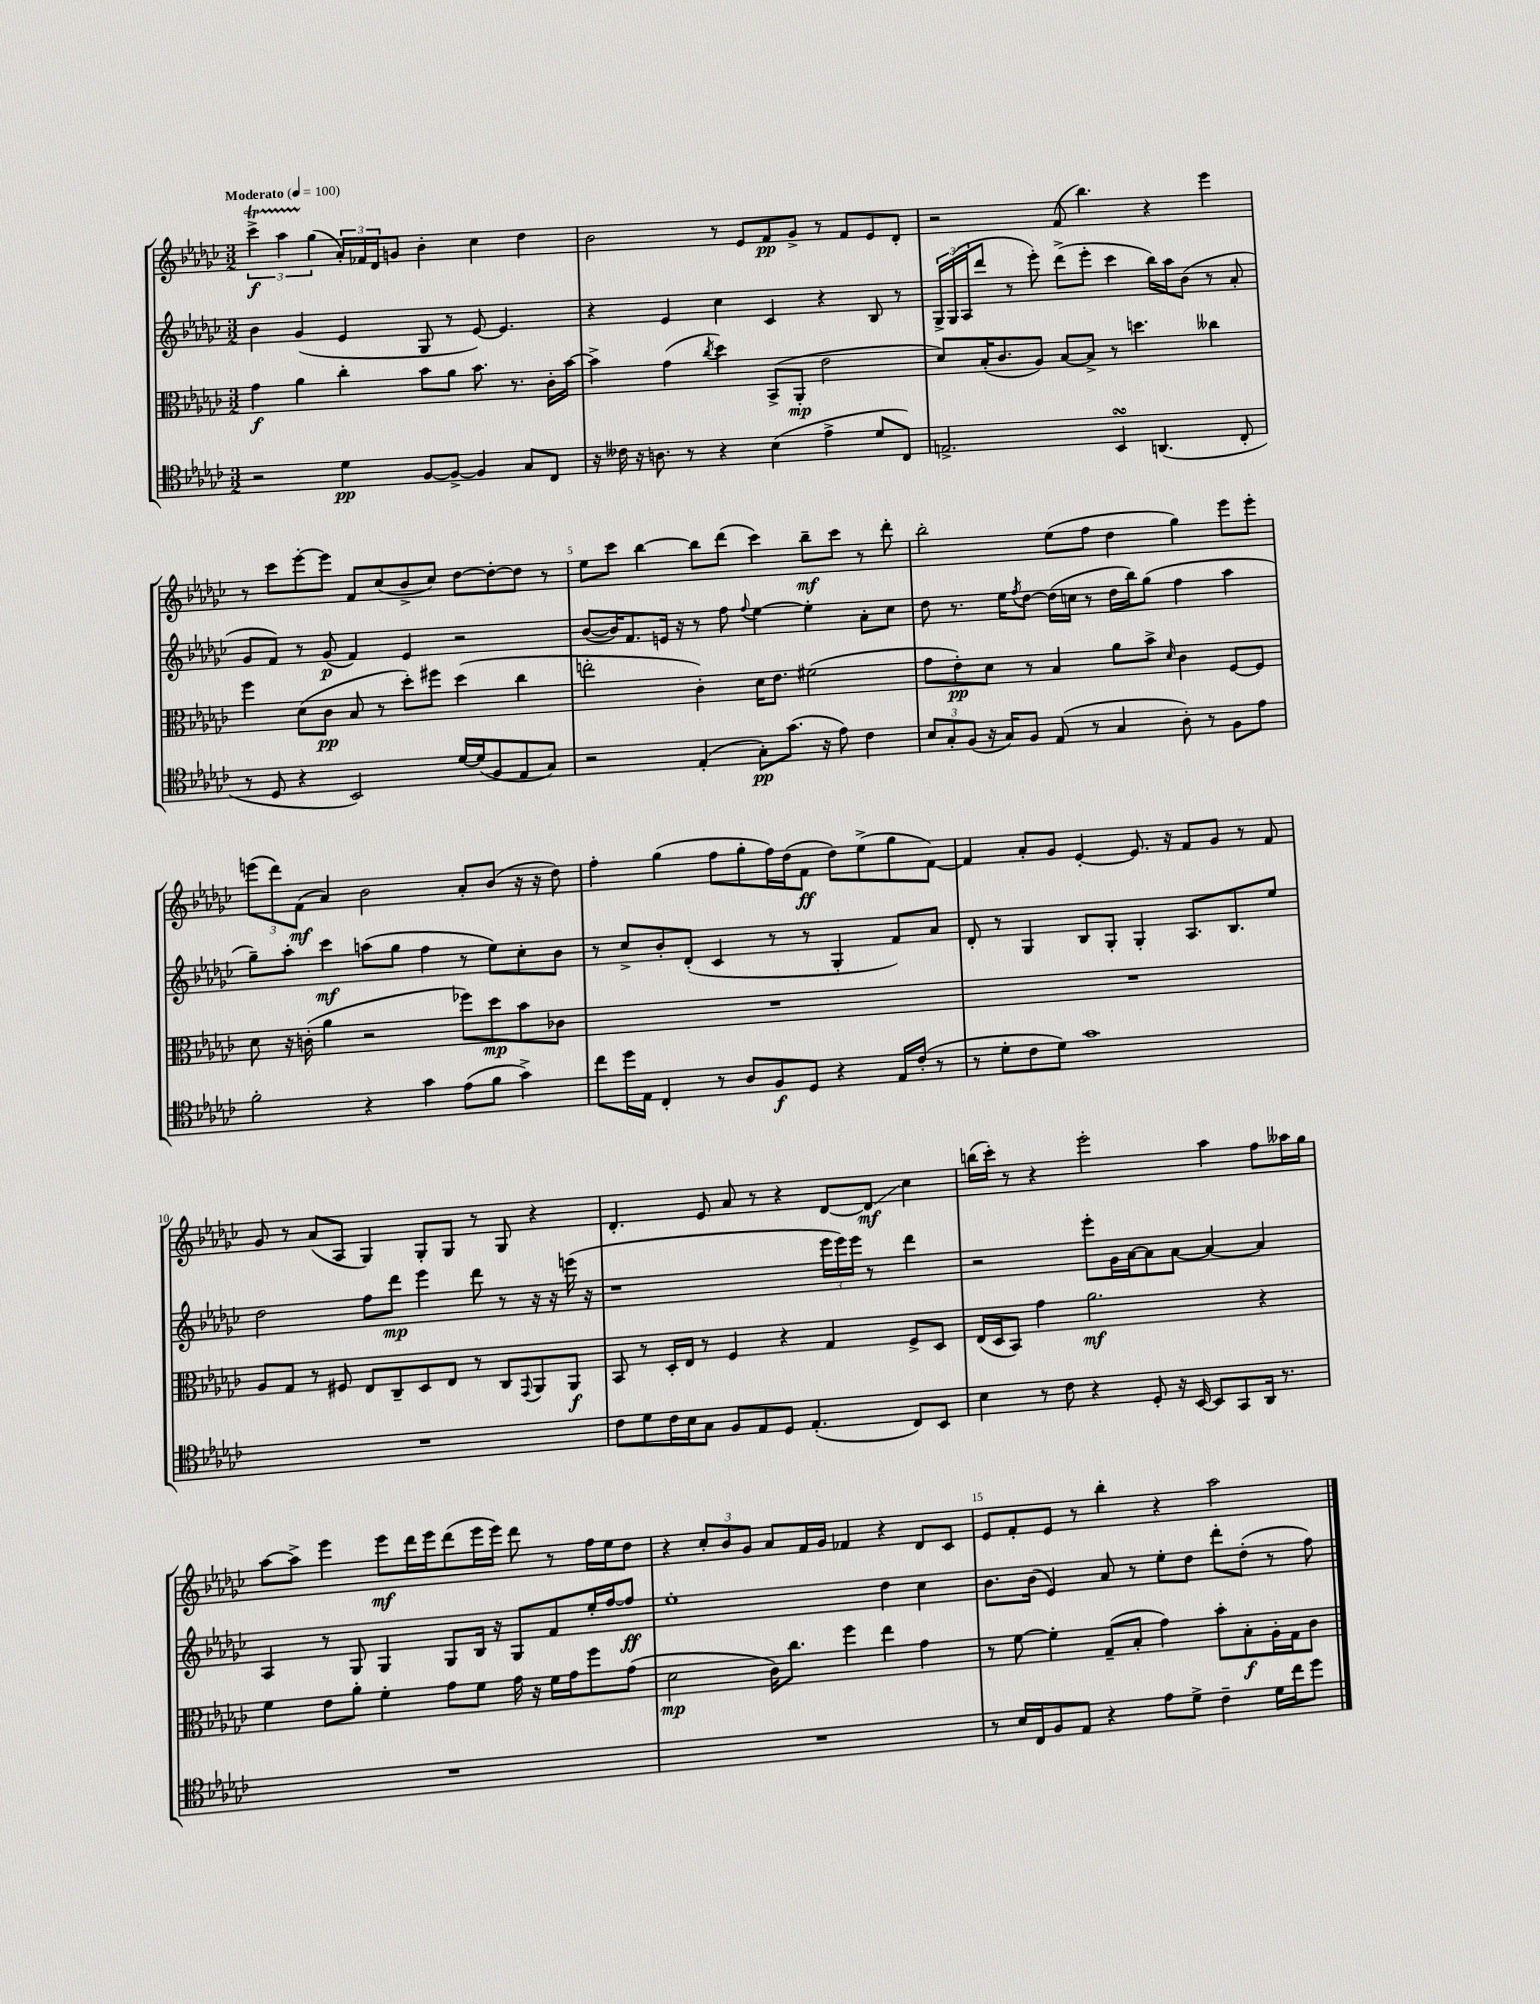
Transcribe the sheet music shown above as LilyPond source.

<<
\new StaffGroup <<
\new Staff = "s0" {
    \clef treble \key ges \major \numericTimeSignature \time 3/2 \tempo "Moderato" 4 = 100
    \tuplet 3/2 { ces'''4->\startTrillSpan\f aes''4 ges''4\stopTrillSpan( } \tuplet 3/2 { aes'16-.) fes'16 des'16 } g'8 bes'4-. ces''4 des''4 |
    bes'2 r8 ees'8 f'8\pp ges'8-> r8 f'8 ees'8 des'8-. |
    r2 f'8( bes''4.) r4 ees'''4 |
    r8 ces'''8 ees'''8~-. ees'''8 f'8 ces''8( bes'8-> ces''8) des''8~ des''8~-. des''8 r8 |
    ees''8 ces'''8 bes''4~ bes''8 des'''8( ces'''4) bes''8--\mf ces'''8 r8 des'''8-. |
    bes''2-. ees''8( f''8 des''4 ges''4) ees'''8 ees'''8-. |
    \tuplet 3/2 { e'''8( des'''8) f'8\mf( } aes'4) bes'2 aes'8-. bes'8( r16 r16 des''8) |
    f''4-. ges''4( f''8 ges''8-. f''16) des''16( f'8\ff des''8) ees''8->( ges''8 f'8~) |
    f'4 aes'8-. ges'8 ees'4~-. ees'8. r16 f'8 ges'8 r8 f'8 |
    ges'8 r8 aes'8( aes8 ges4) ges8-. ges8 r8 ges8 r4 |
    des'4.-. ees'8 aes'8 r8 r4 des'8~ des'8\glissando\mf ces''4 |
    b''16( ces'''16-.) r8 r4 ees'''2-. aes''4 f''8 aeses''16 ges''16 |
    aes''8~ aes''8-> ees'''4 ees'''8\mf des'''16 ees'''16 des'''8( ees'''16 ees'''16) des'''8 r8 f''16 ees''16 des''8 |
    r4 \tuplet 3/2 { ces''8-. bes'8 ges'8 } aes'8 f'16 ges'16 fes'4 r4 des'8 ces'8 |
    ees'8 f'8-. ees'8 r8 bes''4-. r4 aes''2 \bar "|." |
}
\new Staff = "s1" {
    \clef treble \key ges \major \numericTimeSignature \time 3/2
    bes'4 ges'4( ees'4 ges8 r8 ees'8~) ees'4. |
    r4 ees'4 ces''4 ces'4 r4 bes8 r8 |
    \tuplet 3/2 { ges16-> ges16( aes16 } des'''8 r8 ees'''8-.) des'''8->( ees'''8-. ces'''4 bes''16) aes''16 bes'8( r8 aes'8-. |
    ges'8 f'8) r8 ges'8\p( f'4) ees'4 r2 |
    bes'8~( bes'16) f'8. e'16 r16 r8 f''8 \appoggiatura { f''8 } ees''4~ ees''4-. aes'8-. ces''8 |
    des''8 r8. ees''16 \acciaccatura { f''8 } des''8~ des''16( c''16 r8 des''16 bes''16) ges''8( f''4 aes''4 |
    ges''8--) aes''8-. ces'''4\mf a''8( ges''8 f''4 r8 ees''8) ces''8-. bes'8 |
    r8 ces''8-> bes'8-. des'8-.( ces'4 r8 r8 ges4-. f'8) aes'8 |
    des'8-. r8 ges4 bes8 ges8-. ges4-. aes8. bes8. ees''8 |
    des''2 f''8 des'''8\mp ees'''4 des'''8 r8 r16 r16 e'''16( r16 |
    r1 \tuplet 3/2 { ees'''16 ees'''16) ees'''16 } r8 des'''4 |
    r2 ees'''8-. ges'16 aes'16~ aes'8 aes'8~ aes'4~ aes'4 |
    aes4 r8 ges8 ges4 ges8 bes16 r16 ges8 f'8 ees''16-. f''16~ f''8\ff |
    ees''1-. des''4 ces''4 |
    bes'8. bes'16( ees'4) aes'8 r8 ees''8-. des''8 des'''8-. des''8-.( r8 f''8) \bar "|." |
}
\new Staff = "s2" {
    \clef alto \key ges \major \numericTimeSignature \time 3/2
    ges'4\f aes'4 ces''4-. bes'8 aes'8 bes'8. r8. ces'16-. bes'16~ |
    bes'4-> ges'4( \acciaccatura { ces''8 } des''4) bes,8->( aes,8-.\mp ees'2 |
    des'8) bes16-.( ces'8. aes8) bes8~ bes8-> r8 d''4. ceses''4 |
    f''4 des'8( ces'8\pp bes8 r8 des''8-.) fis''8 des''4( ces''4 |
    e''2-. ces'4-.) des'16 ees'8. fis'2( |
    ges'8 ees'8-.\pp) des'8 r8 bes4 aes'8 bes'8-> \grace { des'16 } ces'4 f8~ f8 |
    des'8 r16 c'16-.( aes'4 r2 fes''8) des''8\mp bes'8 ces'8 |
    R1. |
    R1. |
    aes8 ges8 r8 fis8 ees8 ces8-- des8 ees8 r8 ces8 \appoggiatura { ges,8 } aes,8 aes,8\f |
    bes,8 r8 des16-. ees16 r8 f4 r4 ges4 f8-> des8 |
    ees16( des16 bes,8) ges'4 aes'2.\mf r4 |
    f'4 ees'8 aes'8-. f'4-. ges'8 f'8 ges'16 r16 f'16 ges'16 f''8 ges'8( |
    des'2\mp ces'16) ces''8. f''4 ees''4 ges'4 |
    r8 f'8~ f'4-. ges8--( bes8-. ges'4) bes'8-. bes8-.\f aes16-. ges16 ces'8 \bar "|." |
}
\new Staff = "s3" {
    \clef tenor \key ges \major \numericTimeSignature \time 3/2
    r2 des'4\pp f8~ f8~-> f4 ges8 ces8 |
    r16 ceses'16 r16 a8. r8 r4 bes4( ees'4-> des'8 ces8) |
    e2.-> bes,4\turn a,4.( ces8-. |
    r8 des8 r4 bes,2) des'16~ des'16( f8 ees8 ges8) |
    r2 ees4-.( ges8-.\pp) ges'8.( r16 ees'8) ces'4 |
    \tuplet 3/2 { bes8 ges8-. f8( } r16 ges16) f8 ees8( r8 ges4 aes8-.) r8 f8 ees'8 |
    f'2-. r4 ges'4 ees'8( f'8 ges'4->) |
    ces''8 des''16 ees16 ces4-. r8 aes8 f8\f des8 r4 ees16 ces'16-.( r8 |
    r8 des'8-. ces'8 des'8) ges'1 |
    R1. |
    ces'8 des'8 ces'16 bes16 ges8 f8 ees8 des8 ees4.-.( ces8) bes,8 |
    bes4 r8 ces'8 r4 des8-. r16 bes,16~ bes,8 ges,8 aes,16 r8. |
    R1. |
    R1. |
    r8 bes16 ces16 f8 ees8 r4 ees'8 des'8-> ces'4-- des'16 ces''16 des''8 \bar "|." |
}
>>
>>
\layout { \context { \Score \override BarNumber.break-visibility = ##(#f #t #t) barNumberVisibility = #(every-nth-bar-number-visible 5) } }
